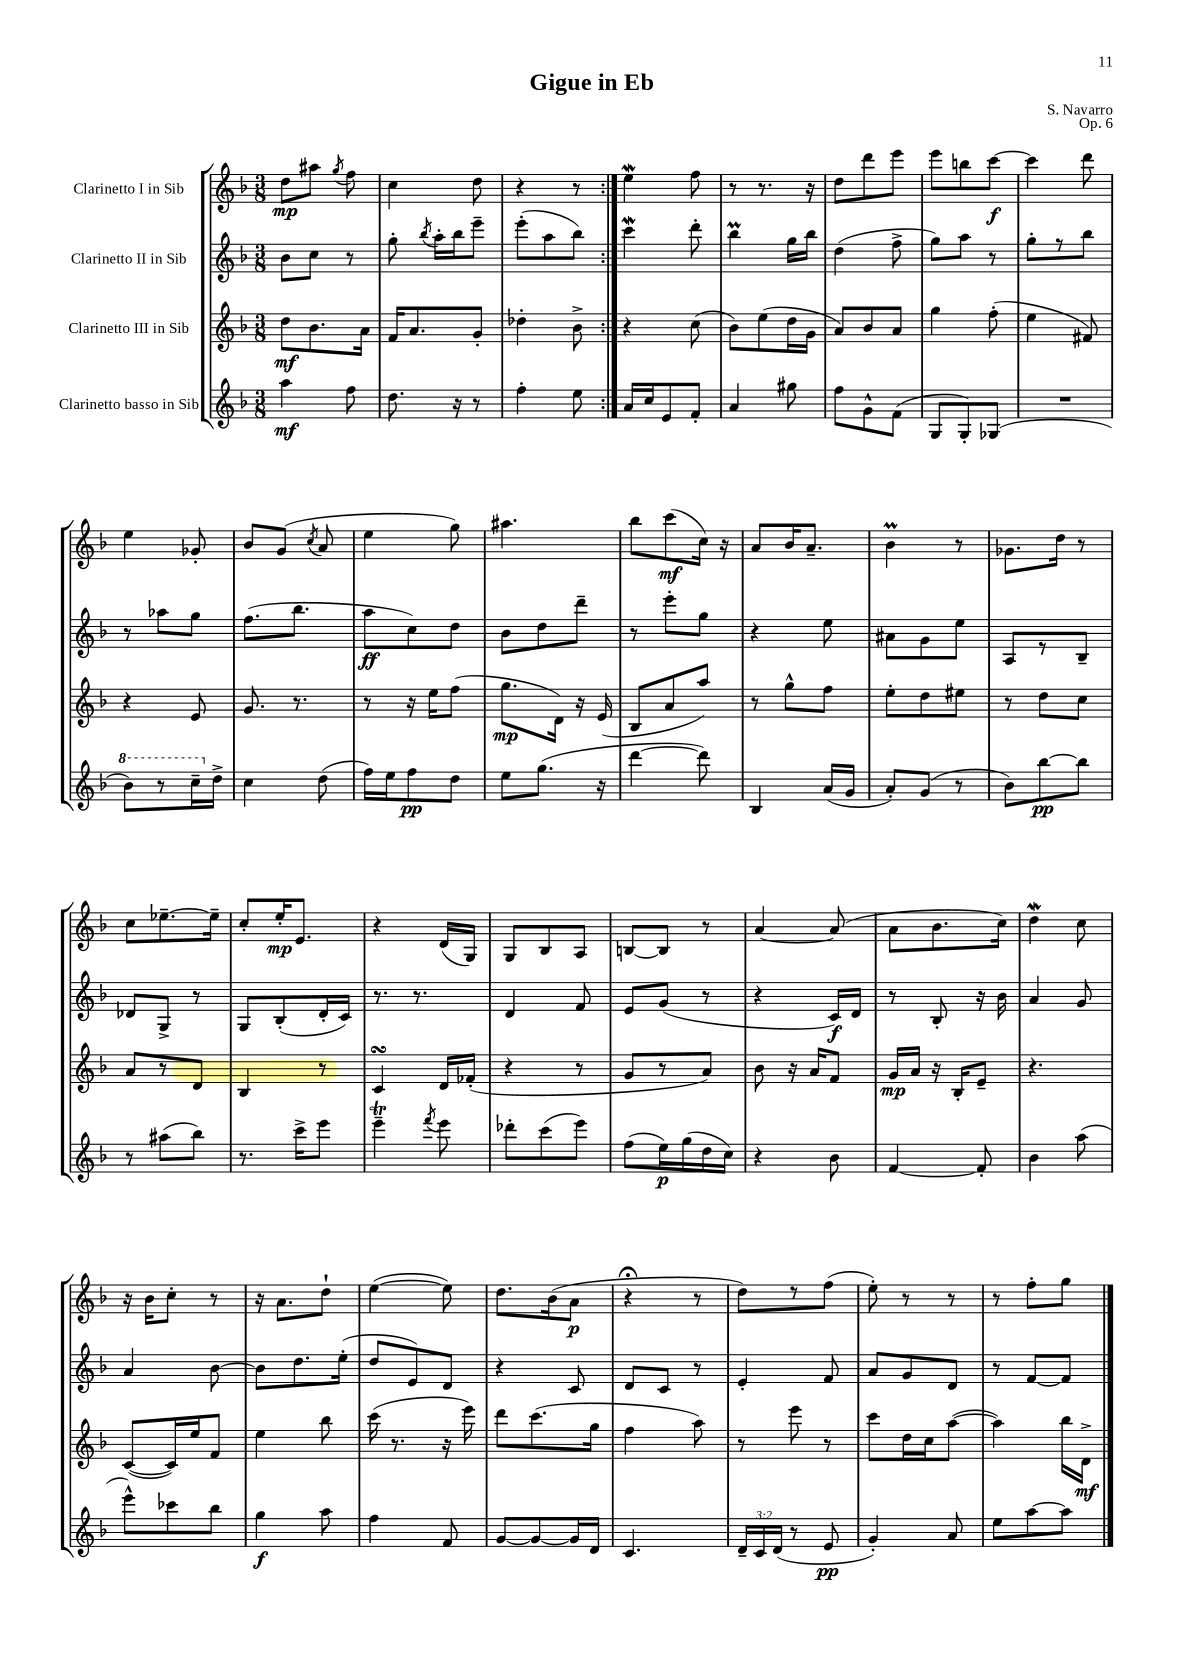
\header { title = "Gigue in Eb" composer = "S. Navarro" opus = "Op. 6" }
<<
\new StaffGroup <<
\new Staff = "s0" \with { instrumentName = "Clarinetto I in Sib" } {
    \clef treble \key f \major \numericTimeSignature \time 3/8
    \autoBeamOff \repeat volta 2 { d''8[\mp ais''8] \acciaccatura { g''8 } f''8 |
    c''4 d''8 |
    r4 r8 | }
    e''4\mordent f''8 |
    r8 r8. r16 |
    d''8[ d'''8 e'''8] |
    e'''8[ b''8 c'''8]~\f |
    c'''4 d'''8 |
    e''4 ges'8-. |
    bes'8[ g'8]( \acciaccatura { c''8 } a'8 |
    e''4 g''8) |
    ais''4. |
    bes''8[ c'''8\mf( c''16]) r16 |
    a'8[ bes'16 a'8.]-- |
    bes'4\prall r8 |
    ges'8.[ d''16] r8 |
    c''8[ ees''8.~-- ees''16]-- |
    c''8[-. e''16-.\mp e'8.] |
    r4 d'16[( g16]) |
    g8[ bes8 a8] |
    b8[~ b8] r8 |
    a'4~ a'8( |
    a'8[ bes'8. c''16]) |
    d''4\mordent c''8 |
    r16 bes'16[ c''8]-. r8 |
    r16 a'8.[ d''8]-! |
    e''4~( e''8) |
    d''8.[ bes'16( a'8]\p |
    r4\fermata r8 |
    d''8[) r8 f''8]( |
    e''8-.) r8 r8 |
    r8 f''8[-. g''8] \bar "|." |
}
\new Staff = "s1" \with { instrumentName = "Clarinetto II in Sib" } {
    \clef treble \key f \major \numericTimeSignature \time 3/8
    \autoBeamOff \repeat volta 2 { bes'8[ c''8] r8 |
    g''8-. \acciaccatura { bes''8 } a''16[-. bes''16 e'''8]-- |
    e'''8[-.( a''8 bes''8]) | }
    c'''4\mordent d'''8-. |
    bes''4\prall g''16[ bes''16] |
    d''4( f''8-> |
    g''8[) a''8] r8 |
    g''8[-. r8 bes''8] |
    r8 aes''8[ g''8] |
    f''8.[( bes''8.] |
    a''8[\ff c''8) d''8] |
    bes'8[ d''8 d'''8]-- |
    r8 e'''8[-. g''8] |
    r4 e''8 |
    ais'8[ g'8 e''8] |
    a8[ r8 bes8]-- |
    des'8[ g8]-> r8 |
    g8[ bes8-.( d'16-. c'16]) |
    r8. r8. |
    d'4 f'8 |
    e'8[ g'8]( r8 |
    r4 c'16[\f) d'16] |
    r8 bes8-. r16 bes'16 |
    a'4 g'8 |
    a'4 bes'8~ |
    bes'8[ d''8. e''16]-.( |
    d''8[ e'8) d'8] |
    r4 c'8 |
    d'8[ c'8] r8 |
    e'4-. f'8 |
    a'8[ g'8 d'8] |
    r8 f'8[~ f'8] \bar "|." |
}
\new Staff = "s2" \with { instrumentName = "Clarinetto III in Sib" } {
    \clef treble \key f \major \numericTimeSignature \time 3/8
    \autoBeamOff \repeat volta 2 { d''8[\mf bes'8. a'16] |
    f'16[ a'8. g'8]-. |
    des''4-. bes'8-> | }
    r4 c''8( |
    bes'8[) e''8( d''16 g'16] |
    a'8[) bes'8 a'8] |
    g''4 f''8-.( |
    e''4 fis'8) |
    r4 e'8 |
    g'8. r8. |
    r8 r16 e''16[ f''8]( |
    g''8.[\mp d'16]) r16 e'16( |
    bes8[ a'8 a''8]) |
    r8 g''8[-^ f''8] |
    e''8[-. d''8 eis''8] |
    r8 d''8[ c''8] |
    a'8[ r8 d'8] |
    bes4 r8 |
    c'4\turn d'16[ fes'16]-.( |
    r4 r8 |
    g'8[ r8 a'8]) |
    bes'8 r16 a'16[ f'8] |
    g'16[\mp a'16] r16 bes16[-. e'8]-- |
    r4. |
    c'8[~( c'16) e''16 f'8] |
    e''4 bes''8 |
    c'''16( r8. r16 e'''16) |
    d'''8[ c'''8.( g''16] |
    f''4 a''8) |
    r8 e'''8 r8 |
    c'''8[ d''16 c''16 a''8]~( |
    a''4) bes''16[ d'16]->\mf \bar "|." |
}
\new Staff = "s3" \with { instrumentName = "Clarinetto basso in Sib" } {
    \clef treble \key f \major \numericTimeSignature \time 3/8 \override Staff.TupletNumber.text = #tuplet-number::calc-fraction-text
    \autoBeamOff \repeat volta 2 { a''4\mf f''8 |
    d''8. r16 r8 |
    f''4-. e''8 | }
    a'16[ c''16 e'8 f'8]-. |
    a'4 gis''8 |
    f''8[ g'8-^ f'8]( |
    g8[ g8-.) ges8]( |
    R4. |
    \ottava #1 bes''8[) r8 c'''16-- \ottava #0 d''16]-> |
    c''4 d''8( |
    f''16[) e''16 f''8\pp d''8] |
    e''8[ g''8.]( r16 |
    d'''4~ d'''8) |
    bes4 a'16[( g'16] |
    a'8[-.) g'8]( r8 |
    bes'8[) bes''8~\pp bes''8] |
    r8 ais''8[( bes''8]) |
    r8. c'''16[-> e'''8] |
    e'''4--\trill \acciaccatura { f'''8 } e'''8 |
    des'''8[-. c'''8( e'''8]) |
    f''8[( e''16\p) g''16( d''16 c''16]) |
    r4 bes'8 |
    f'4~ f'8-. |
    bes'4 a''8( |
    e'''8[-^) ces'''8 bes''8] |
    g''4\f a''8 |
    f''4 f'8 |
    g'8[~ g'8~ g'16 d'16] |
    c'4. |
    \tuplet 3/2 { d'16[-- c'16 d'16]( } r8 e'8\pp |
    g'4-.) a'8 |
    e''8[ a''8~ a''8] \bar "|." |
}
>>
>>
\layout { \context { \Score \remove "Bar_number_engraver" } }
